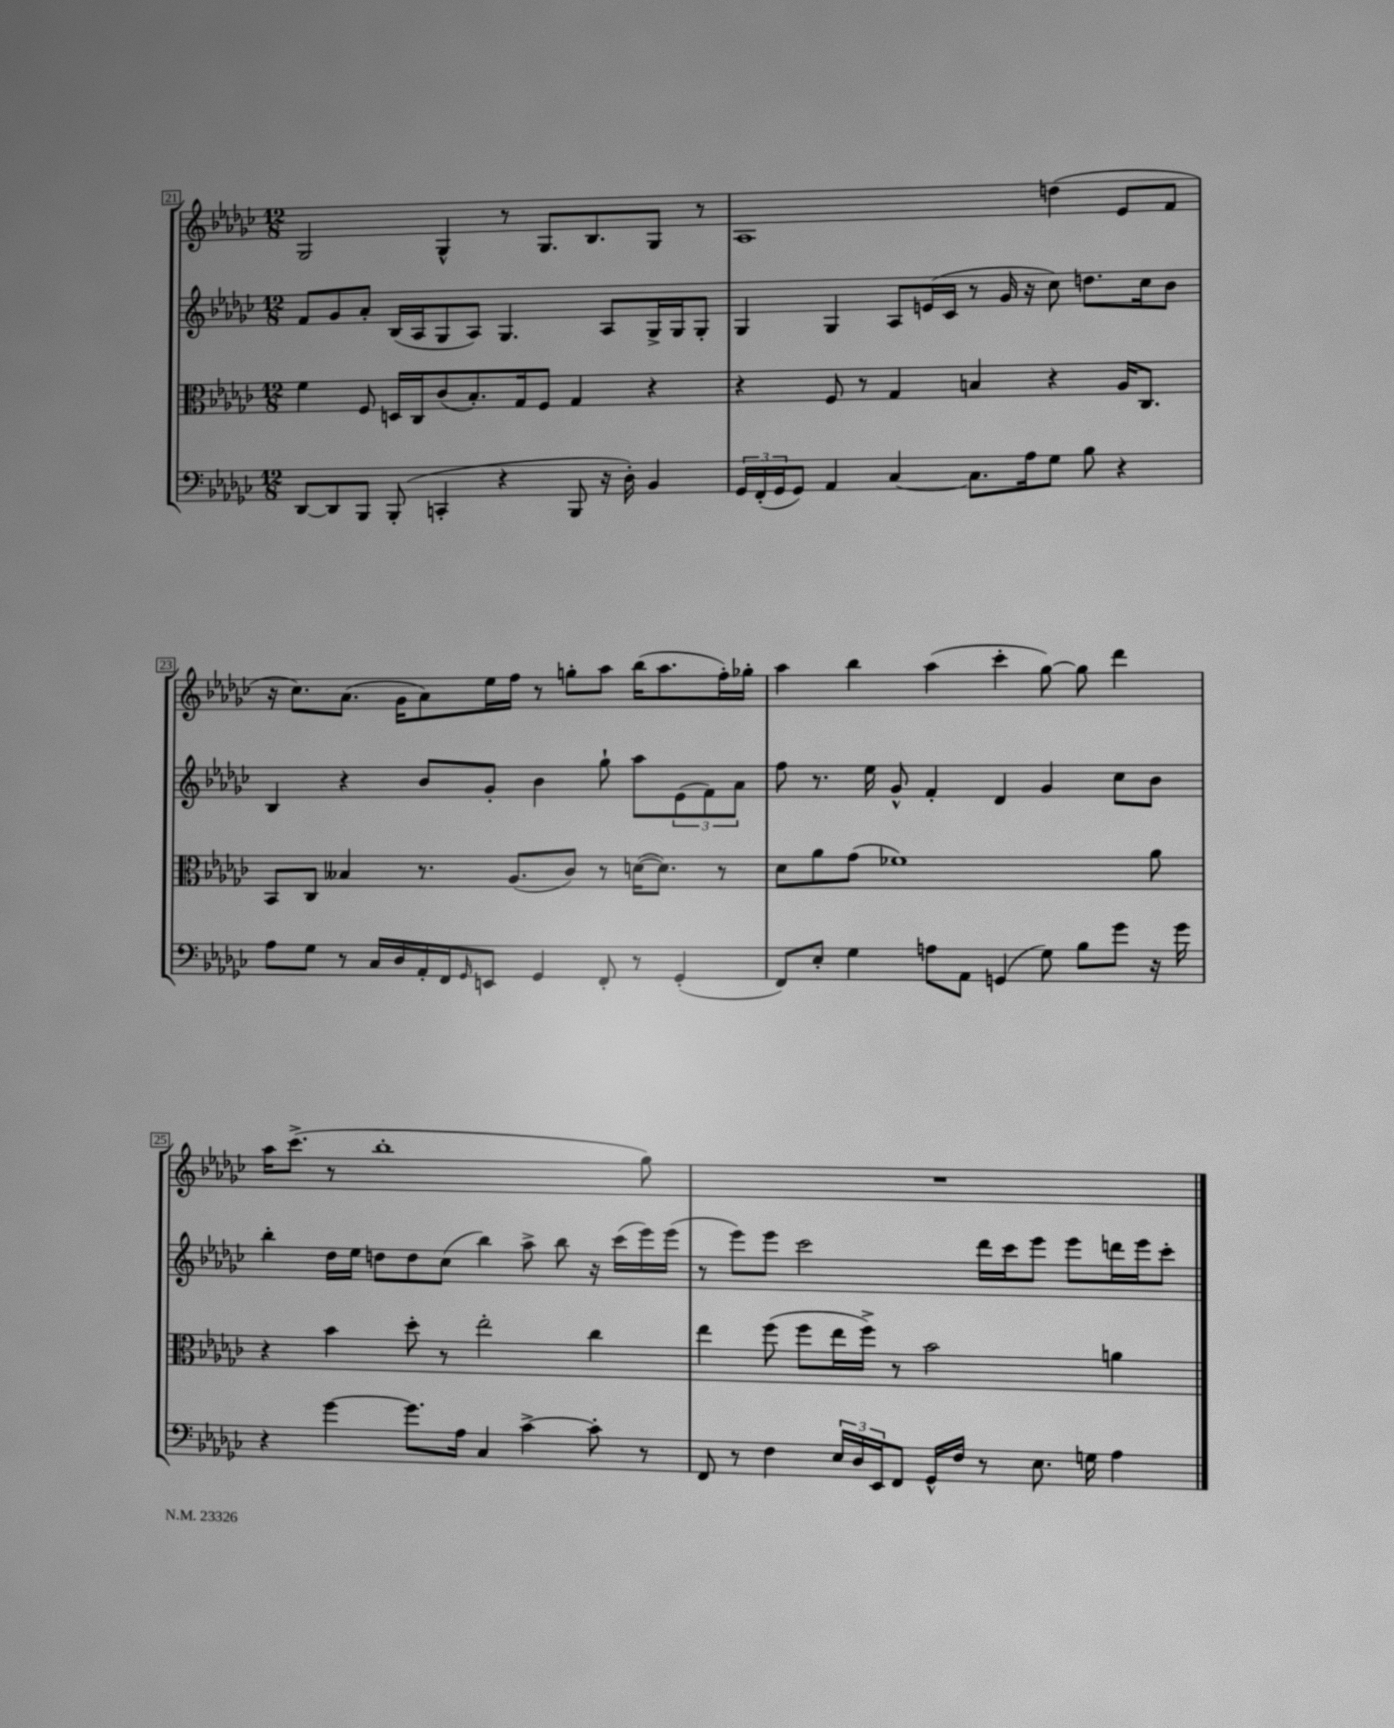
<<
\new StaffGroup <<
\new Staff = "s0" {
    \clef treble \key ges \major \numericTimeSignature \time 12/8
    ges2 ges4-^ r8 ges8. bes8. ges8 r8 |
    aes1 d''4( ees'8 f'8 |
    r16 ces''8.) aes'8.( ges'16 aes'8) ees''16 f''16 r8 g''8-. aes''8 bes''16( aes''8. f''16-.) ges''16-. |
    aes''4 bes''4 aes''4( ces'''4-. ges''8~) ges''8 des'''4 |
    aes''16 ces'''8.->( r8 bes''1-. ges''8) |
    R1. \bar "|." |
}
\new Staff = "s1" {
    \clef treble \key ges \major \numericTimeSignature \time 12/8
    f'8 ges'8 aes'8-. bes16( aes16 ges8 aes8) ges4. aes8 ges16-> ges16 ges8-. |
    ges4 ges4 aes8 e'16( ces'16 r8 ges'16 r16 ces''8) d''8. ces''16 bes'8 |
    bes4 r4 bes'8 ges'8-. bes'4 ges''8-! aes''8 \tuplet 3/2 { ees'8( f'8) aes'8 } |
    f''8 r8. ees''16 ges'8-^ f'4-. des'4 ges'4 ces''8 bes'8 |
    bes''4-. des''16 ees''16 d''8 d''8 ces''8( bes''4) aes''8-> bes''8 r16 ces'''16( ees'''16) ees'''16( |
    r8 ees'''8) ees'''8 ces'''2 des'''16 ces'''16 ees'''8 ees'''8 d'''16 ees'''16 ces'''8-. \bar "|." |
}
\new Staff = "s2" {
    \clef alto \key ges \major \numericTimeSignature \time 12/8
    f'4 f8 d16 ces16 ces'8( bes8.-.) ges16 f8 ges4 r4 |
    r4 f8 r8 ges4 b4 r4 aes16 ces8. |
    bes,8 ces8 beses4 r8. aes8.( ces'8) r8 d'16~( d'8.) r8 |
    des'8 aes'8 ges'8( fes'1) aes'8 |
    r4 bes'4 des''8-. r8 ees''2-. ces''4 |
    ees''4 f''8( f''8 ees''16 f''16->) r8 bes'2 a'4 \bar "|." |
}
\new Staff = "s3" {
    \clef bass \key ges \major \numericTimeSignature \time 12/8
    des,8~ des,8 bes,,8 bes,,8-.( c,4-. r4 bes,,8 r16 des16-.) bes,4 |
    \tuplet 3/2 { ges,16 f,16-.( ges,16 } ges,8) aes,4 ces4~ ces8. aes16 ges8 bes8 r4 |
    aes8 ges8 r8 ces16 des16 aes,16-. f,16 \grace { ges,16 } e,8 ges,4 f,8-. r8 ges,4-.( |
    f,8) ees8-. ges4 a8 aes,8 g,4( ges8) bes8 ges'8 r16 ges'16 |
    r4 ges'4~ ges'8. aes16 ces4 ces'4~-> ces'8-. r8 |
    f,8 r8 f4 \tuplet 3/2 { ees16 des16 ees,16 } f,8 ges,16-^ f16 r8 ees8. g16 aes4 \bar "|." |
}
>>
>>
\layout { \context { \Score currentBarNumber = #21 \override BarNumber.stencil = #(make-stencil-boxer 0.1 0.3 ly:text-interface::print) } }
